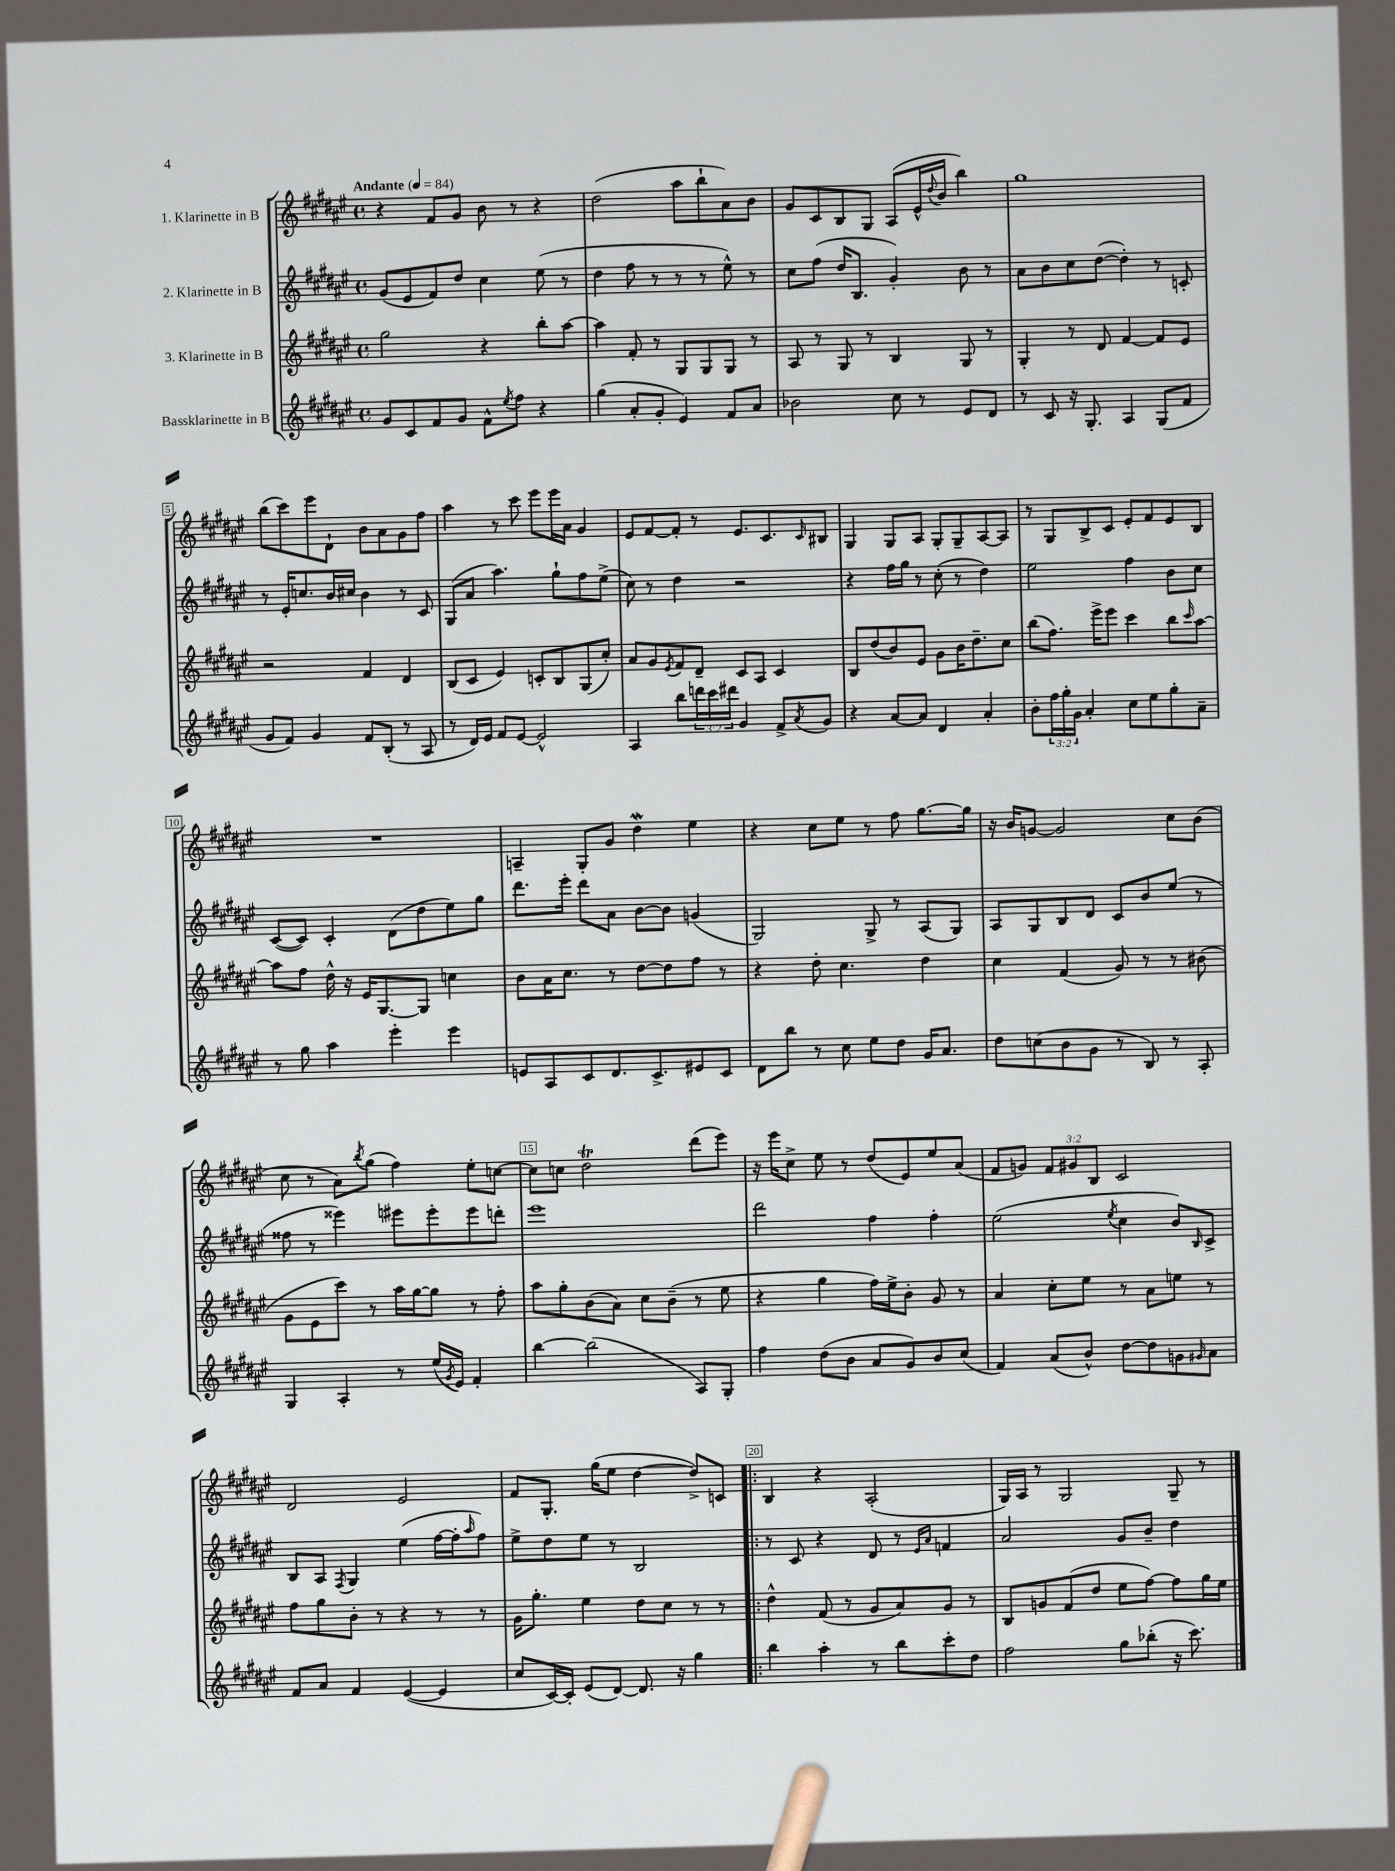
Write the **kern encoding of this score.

**kern	**kern	**kern	**kern
*staff4	*staff3	*staff2	*staff1
*clefG2	*clefG2	*clefG2	*clefG2
*k[f#c#g#d#a#e#]	*k[f#c#g#d#a#e#]	*k[f#c#g#d#a#e#]	*k[f#c#g#d#a#e#]
*M4/4	*M4/4	*M4/4	*M4/4
*met(c)	*met(c)	*met(c)	*met(c)
*MM84	*MM84	*MM84	*MM84
8g#	2gg#	(8g#	4r
8c#	.	8e#	.
8f#	.	8f#)	8f#
8g#	.	8dd#	8g#
8f#^^	4r	4cc#	8b
8qee#	.	.	.
8ff#	.	.	8r
4r	8bb'	(8ee#	4r
.	[8aa#	8r	.
=	=	=	=
(4gg#	4aa#]	4dd#	(2dd#
8a#'	8f#'	8ff#	.
8g#'	8r	8r	.
4e#)	8G#	8r	8aa#
.	8G#	8r	8bb`
8f#	8G#	8ee#^^)	8a#)
8a#	8r	8r	8b
=	=	=	=
2b-	8A#	8cc#	8g#
.	8r	(8ff#	8c#
.	8G#	16dd#	8B
.	.	8.B	.
.	8r	.	8G#
8cc#	4B	4g#')	(8A#
8r	.	.	16e#^^
.	.	.	8qqdd#
.	.	.	16b
8e#	8G#	8b	4bb)
8d#	8r	8r	.
=	=	=	=
8r	4G#'	8a#	1gg#
8c#	.	8b	.
16r	8r	8cc#	.
8.G#'	.	.	.
.	8d#	([8dd#	.
4A#	[4f#	4dd#'])	.
(8G#	8f#]	8r	.
8f#	8e#	8c'	.
=	=	=	=
8g#	2r	8r	(8bb
8f#)	.	16e#'	8ccc#)
.	.	8.cc	.
4g#	.	.	8eee#
.	.	16b	8d#`
.	.	16cc#	.
8f#	4f#	4b	8b
(8B'	.	.	8a#
8r	4d#	8r	8g#
8A#	.	8c#	8ff#
=	=	=	=
8r	(8B	(8G#	4aa#
16d#)	8c#	8a#	.
16e#	.	.	.
8f#	4e#)	4.aa#)	8r
[8e#	.	.	8ccc#
2e#^^]	8c'	.	8eee#
.	8B	8gg#`	16eee#
.	.	.	16a#
.	(8G#	8ff#	4g#
.	8cc#')	(8ee#^	.
=	=	=	=
4A#	8a#	8cc#)	8e#
.	8g#	8r	[8f#
.	8qe#	.	.
8bb	8f#	4dd#	8f#']
24ddd	8d#~	.	8r
24ccc#	.	.	.
24ddd#	.	.	.
4g#	8c#	2r	8.e#
.	8A#	.	.
.	.	.	8.c#
8f#^	4c#	.	.
8qa#	.	.	16qqc#
8g#	.	.	8B#
=	=	=	=
4r	8B	4r	4G#
.	(8dd#	.	.
[8a#	8b)	16ff#	8G#
.	.	16gg#	.
8a#]	8e#	8r	8A#
4d#	8g#	(8cc#'	8G#'
.	16b	8r	8G#~
.	8.dd#~	.	.
4a#'	.	4dd#)	[8A#
.	8cc#	.	8A#]
=	=	=	=
8b'	(8bb	2ee#	8r
24ff#	8.ff#)	.	8G#
24gg#'	.	.	.
24g#	.	.	.
4a#'	.	.	8B^
.	16eee#^	.	.
.	8eee#	.	8c#
8cc#	4ccc#	4ff#	8e#'
8ee#	.	.	8f#
8gg#'	8bb	8b	8e#
.	16qqccc#	.	.
8a#~	[8aa#	8cc#	8B
=	=	=	=
8r	8aa#]	([8c#	1r
8gg#	8ff#	8c#])	.
4aa#	16dd#^^	4c#'	.
.	16r	.	.
.	16e#	.	.
.	[8.G#	.	.
4eee#'	.	(8d#	.
.	8G#]	8dd#	.
4eee#	4cc	8ee#)	.
.	.	8gg#	.
=	=	=	=
8e	8b	8.ddd#	4A~
8A#	16a#	.	.
.	8.cc#	16eee#'	.
8c#	.	8ddd#	8G#'
8.d#	8r	8a#	8g#
.	[8dd#	[8b	4dd#
8.c#^	.	.	.
.	8dd#]	8b]	.
8e#	8ff#	(4g	4ee#
8c#	8r	.	.
=	=	=	=
8d#	4r	2G#)	4r
8bb	.	.	.
8r	8dd#'	.	8cc#
8cc#	4.cc#	.	8ee#
8ee#	.	8G#^	8r
8dd#	.	8r	8ff#
16g#	4dd#	(8A#	[8.gg#
8.a#	.	.	.
.	.	8G#)	.
.	.	.	16gg#]
=	=	=	=
8dd#	4cc#	8A#	16r
.	.	.	16b
(8cc	.	8G#	[8g
8b	(4f#	8B	2g]
8g#	.	8d#	.
8r	8g#)	8c#	.
8B)	8r	8b	.
8r	8r	(8ee#	8cc#
8A#'	(8b#	8r	(8b
=	=	=	=
4G#	8g#	8ff##	8cc#
.	8e#	8r	8r
4A#'	8ccc#)	4eee##)	8a#)
.	.	.	8qbb
.	8r	.	(8gg#
8r	16aa#	8eee#	4ff#)
.	[16gg#	.	.
(16ee#	8gg#]	8eee#'	.
8qg#	.	.	.
16e#)	.	.	.
4f#'	8r	8eee#	8ee#'
.	8ff#'	8ddd'	[8cc
=	=	=	=
[4bb	8aa#	1eee#	8cc]
.	8gg#'	.	8cc
(2bb]	(8b	.	2dd#
.	8a#)	.	.
.	8cc#	.	.
.	(8b~	.	.
8A#)	8r	.	(8ddd#
8G#'	8ee#	.	8eee#)
=	=	=	=
4ff#	4r	2ddd#	16r
.	.	.	16eee#
.	.	.	8cc#^
(8dd#	4gg#	.	8ee#
8b	.	.	8r
8a#	16ff#)	4ff#	(8dd#
.	16ee#^	.	.
8g#)	8b'	.	8e#)
8b	8g#	4ff#'	8ee#
(8cc#	8r	.	(8a#
=	=	=	=
4f#)	4a#	(2ee#	8f#
.	.	.	8g)
(8a#	8cc#'	.	12f#
.	.	.	12g#
8b^^)	8ee#	.	.
.	.	.	12B
.	.	8qee#	.
[8dd#	8r	4cc#	2c#
8dd#]	8a#	.	.
8g	8ee	8b)	.
16qqg#	.	16qqB	.
8a#	8r	8c#^	.
=	=	=	=
8f#	8ff#	8B	2d#
8a#	8gg#	8A#	.
.	.	8qF#	.
4f#	8b'	4G#	.
.	8r	.	.
([4e#	4r	(4ee#	2e#
4e#]	8r	[16ff#	.
.	.	16ff#']	.
.	.	16qqaa#	.
.	8r	8ff#)	.
=	=	=	=
8cc#	16g#	8ee#^	8f#
.	8.gg#'	.	.
[16c#)	.	8dd#	8.G#'
16c#']	.	.	.
(8e#	4ee#	8ee#	.
.	.	.	(16gg#
[8d#)	.	8r	8ee#
8.d#]	8dd#	2B	[4dd#
.	8cc#	.	.
16r	.	.	.
4gg#	8r	.	8dd#^])
.	8r	.	8c
=!|:	=!|:	=!|:	=!|:
4bb	4dd#^^	8r	4B
.	.	8c#	.
4aa#'	(8f#	4r	4r
.	8r	.	.
8r	8g#	8d#	(2A#'
8bb	8a#)	8r	.
.	.	16qqe#	.
.	.	16qqa#	.
8ccc#'	8g#	4f	.
8dd#	8r	.	.
=	=	=	=
2ff#	8B	2a#	16G#)
.	.	.	16A#
.	8g	.	8r
.	(8f#	.	2G#
.	8dd#	.	.
8gg#	8ee#	8g#	.
(8bb-'	[8ff#)	8b~	.
16r	8ff#]	4dd#	8G#~
8.ccc#)	.	.	.
.	16gg#	.	8r
.	16ee#	.	.
==	==	==	==
*-	*-	*-	*-
